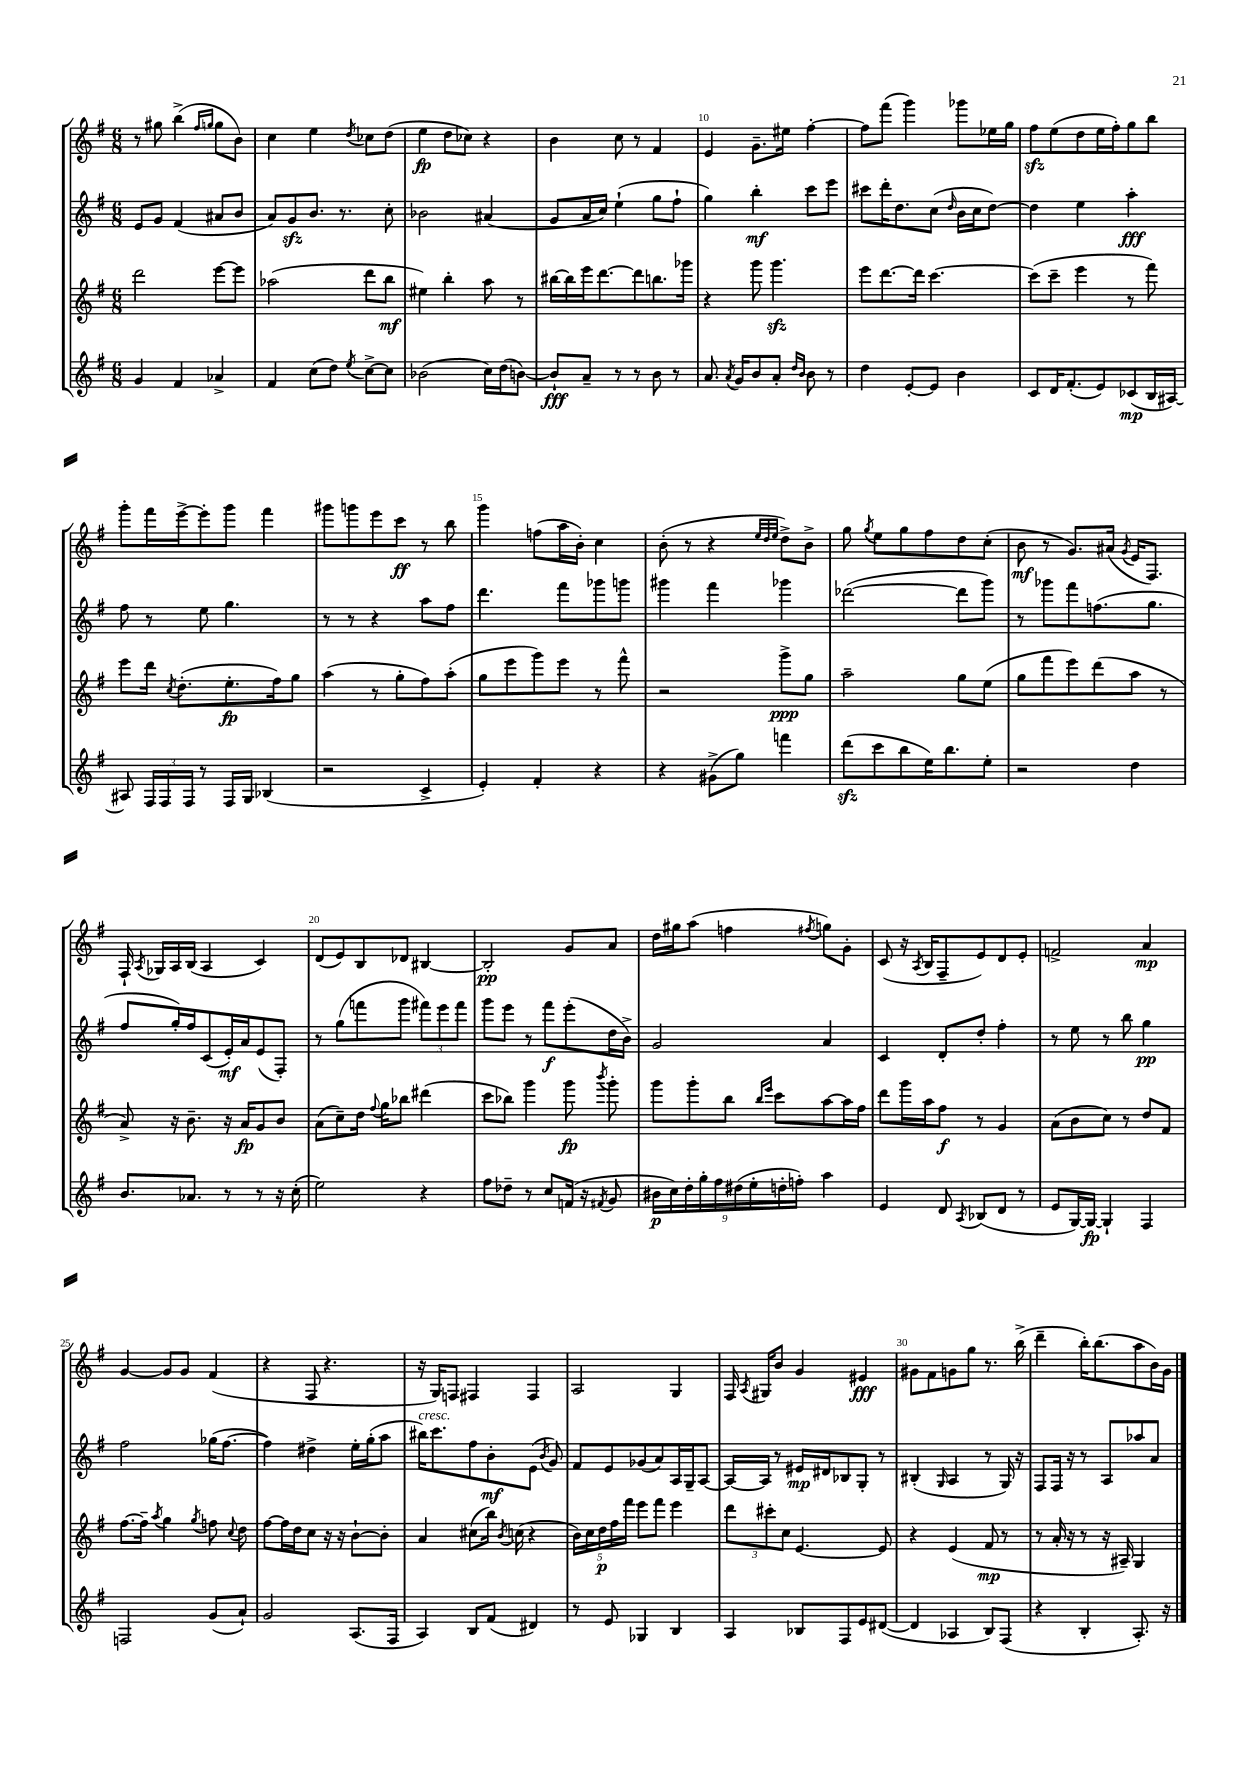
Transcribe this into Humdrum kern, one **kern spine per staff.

**kern	**kern	**kern	**kern
*staff4	*staff3	*staff2	*staff1
*clefG2	*clefG2	*clefG2	*clefG2
*k[f#]	*k[f#]	*k[f#]	*k[f#]
*M6/8	*M6/8	*M6/8	*M6/8
4g	2ddd	8e	8r
.	.	8g	8gg#
4f#	.	(4f#	(4bb^
.	.	.	16qqff#
.	.	.	16qqgg
4a-^	[8eee	8a#	8gg
.	8eee]	8b	8b)
=	=	=	=
4f#	(2aa-	8a)	4cc
.	.	8g	.
(8cc	.	8.b	4ee
8dd)	.	.	.
.	.	8.r	.
8qee	.	.	8qdd
[8cc^	8ddd	.	8cc-
8cc]	8bb	8cc'	(8dd
=	=	=	=
(2b-	4ee#)	2b-	4ee
.	4bb'	.	8dd
.	.	.	8cc-)
16cc)	8aa	(4a#	4r
(16dd	.	.	.
[8b)	8r	.	.
=	=	=	=
8b`]	[16bb#	8g	4b
.	16bb#]	.	.
8a~	16eee	16a	.
.	[8.ddd	16cc)	.
8r	.	(4ee`	8cc
8r	8ddd]	.	8r
8b	8.bb	8gg	4f#
8r	.	8ff#`	.
.	16ggg-	.	.
=	=	=	=
8.a	4r	4gg)	4e
8qa	.	.	.
16g	.	.	.
8b	8ggg	4bb'	8.g~
8a'	4.ggg	.	.
.	.	.	16ee#
16qqdd	.	.	.
16qqb	.	.	.
8b	.	8ccc	[4ff#'
8r	.	8eee	.
=	=	=	=
4dd	8eee	8ccc#	8ff#]
.	[8.ddd	16ddd'	(8fff#
.	.	8.dd	.
[8e'	.	.	4ggg)
.	16ddd]	.	.
8e]	[4.ccc	(8cc	.
.	.	16qqdd	.
4b	.	16b	8ggg-
.	.	16cc	.
.	.	[8dd)	16ee-
.	.	.	16gg
=	=	=	=
8c	(8ccc]	4dd]	8ff#
16d	8ccc~	.	(8ee
(8.f#'	.	.	.
.	4eee	4ee	8dd
8e)	.	.	16ee
.	.	.	16ff#')
(8c-	8r	4aa'	8gg
16B	8fff#)	.	8bb
[16A#)	.	.	.
=	=	=	=
8A#]	8eee	8ff#	8ggg'
24F#	16ddd	8r	16fff#
24F#	.	.	.
.	8qcc	.	.
.	(8.dd'	.	[16eee^
24F#	.	.	.
8r	.	8ee	8eee']
16F#	8.ee'	4.gg	8ggg
16G	.	.	.
(4B-	.	.	4fff#
.	16ff#)	.	.
.	8gg	.	.
=	=	=	=
2r	(4aa	8r	8ggg#
.	.	8r	8ggg
.	8r	4r	8eee
.	8gg'	.	8ccc
4c^	8ff#)	8aa	8r
.	(8aa'	8ff#	8bb
=	=	=	=
4e')	8gg	4.ddd	4ggg
.	8eee	.	.
4f#'	8ggg)	.	(8ff
.	8eee	8fff#	16aa
.	.	.	16b')
4r	8r	8ggg-	4cc
.	8fff#^^	8ggg	.
=	=	=	=
4r	2r	4ggg#	(8b'
.	.	.	8r
(8g#^	.	4fff#	4r
8gg)	.	.	.
.	.	.	32qqee
.	.	.	32qqdd
.	.	.	32qqee
4fff	8ggg^	4ggg-	8dd^)
.	8gg	.	8b^
=	=	=	=
(8ddd	2aa~	([2ddd-	8gg
.	.	.	8qgg
8ccc	.	.	8ee
8bb	.	.	8gg
16ee)	.	.	8ff#
8.bb	.	.	.
.	8gg	8ddd-]	8dd
8ee'	(8ee	8ggg)	(8cc'
=	=	=	=
2r	8gg	8r	8b
.	8fff#	8ggg-	8r
.	8eee)	8fff#	8.g)
.	(8ddd	(8.ff	.
.	.	.	(16a#
.	.	.	8qg
4dd	8aa	.	16e
.	.	8.gg	8.F#)
.	8r	.	.
=	=	=	=
8.b	8a^)	8ff#	16F#`
.	.	.	8qA
.	.	.	16G-
.	16r	16gg')	16A
8.a-	8.b~	16ff#	(16B
.	.	(8c	4A
8r	16r	16e')	.
.	16a	16a	.
8r	8g	(8e	4c)
16r	8b	8F#')	.
(16cc'	.	.	.
=	=	=	=
2ee)	(8a	8r	(8d
.	8cc~)	(8gg	8e)
.	16dd	8fff	8B
.	8qqff#	.	.
.	16gg	.	.
.	8bb-	8ggg	8d-
4r	(4ddd#	12fff#)	[4B#
.	.	12eee	.
.	.	12fff#	.
=	=	=	=
8ff#	8ccc	8ggg	2B#']
8dd-~	8bb-)	8eee	.
8r	4ggg	8r	.
8cc	.	8fff#	.
(16f	8ggg	(8eee'	8g
16r	.	.	.
8qf#	8qbbb	.	.
8g	8ggg'	16dd	8a
.	.	16b^)	.
=	=	=	=
18b#	8ggg	2g	16dd
18cc)	.	.	.
.	.	.	16gg#
18dd'	.	.	.
.	8ggg'	.	(8aa
18gg'	.	.	.
18ff#	.	.	.
.	8bb	.	4ff
(18dd#	.	.	.
18ee'	.	.	.
.	16qqbb	.	.
.	16qqeee	.	.
.	8ccc	.	.
18dd'	.	.	.
18ff')	.	.	.
.	.	.	8qff#
4aa	[8aa	4a	8gg)
.	16aa]	.	8g'
.	16ff#	.	.
=	=	=	=
4e	8ddd	4c	(8c
.	16ggg	.	16r
.	.	.	8qA
.	16aa	.	16B
8d	8ff#	8d'	8F#~
8qA	.	.	.
(8B-	8r	8dd'	8e)
8d	4g	4ff#'	8d
8r	.	.	8e'
=	=	=	=
8e	(8a	8r	2f^
[16G)	8b	8ee	.
16G_	.	.	.
4G`]	8cc)	8r	.
.	8r	8bb	.
4F#	8dd	4gg	4a
.	8f#	.	.
=	=	=	=
2F	[8.ff#	2ff#	[4g
.	16ff#~]	.	.
.	8qaa	.	.
.	4gg	.	8g]
.	.	.	8g
.	8qgg	.	.
(8g	8ff	(16gg-	(4f#
.	.	[8.ff#	.
.	8qqcc	.	.
8a`)	8dd	.	.
=	=	=	=
2g	[8ff#	4ff#])	4r
.	16ff#]	.	.
.	16dd	.	.
.	8cc	4dd#^	8F#
.	16r	.	4.r
.	16r	.	.
(8.A	[8b`	16ee'	.
.	.	(16gg'	.
.	8b']	8aa	.
16F#	.	.	.
=	=	=	=
4A)	4a	16bb#)	16r
.	.	8.ccc	16G)
.	.	.	8F
8B	(8cc#	8ff#	4F#
(8f#	16bb)	8b'	.
.	8qb	.	.
.	(16cc	.	.
4d#)	4r	(8e	4F#
.	.	8qb	.
.	.	8g)	.
=	=	=	=
8r	20b)	8f#	2A
.	20cc	.	.
.	20dd	.	.
8e	.	8e	.
.	20ff#	.	.
.	20fff#	.	.
4G-	8eee	(8g-	.
.	8fff#	8a)	.
4B	4eee	16A	4G
.	.	16G~	.
.	.	[8A	.
=	=	=	=
4A	12ddd	16A_	16F#
.	.	.	8qA
.	.	16A]	16G#
.	12ccc#'	.	.
.	.	8r	8b
.	12cc	.	.
8B-	[4.e	16e#	4g
.	.	16d#	.
8F#	.	8B-	.
8e	.	8G'	4e#
([8d#	8e]	8r	.
=	=	=	=
4d#]	4r	(4B#'	8g#
.	.	.	8f#
.	.	16qqG	.
4A-	(4e	4A	8g
.	.	.	8gg
8B)	8f#	8r	8.r
(8F#	8r	16G)	.
.	.	16r	(16bb^
=	=	=	=
4r	8r	8F#	4ddd~
.	16a'	16F#	.
.	16r	16r	.
4B'	8r	8r	16bb')
.	.	.	(8.bb
.	16r	8A	.
.	16A#~)	.	.
8.A')	4G	8aa-	8aa
.	.	8a	16b)
16r	.	.	16g
==	==	==	==
*-	*-	*-	*-
